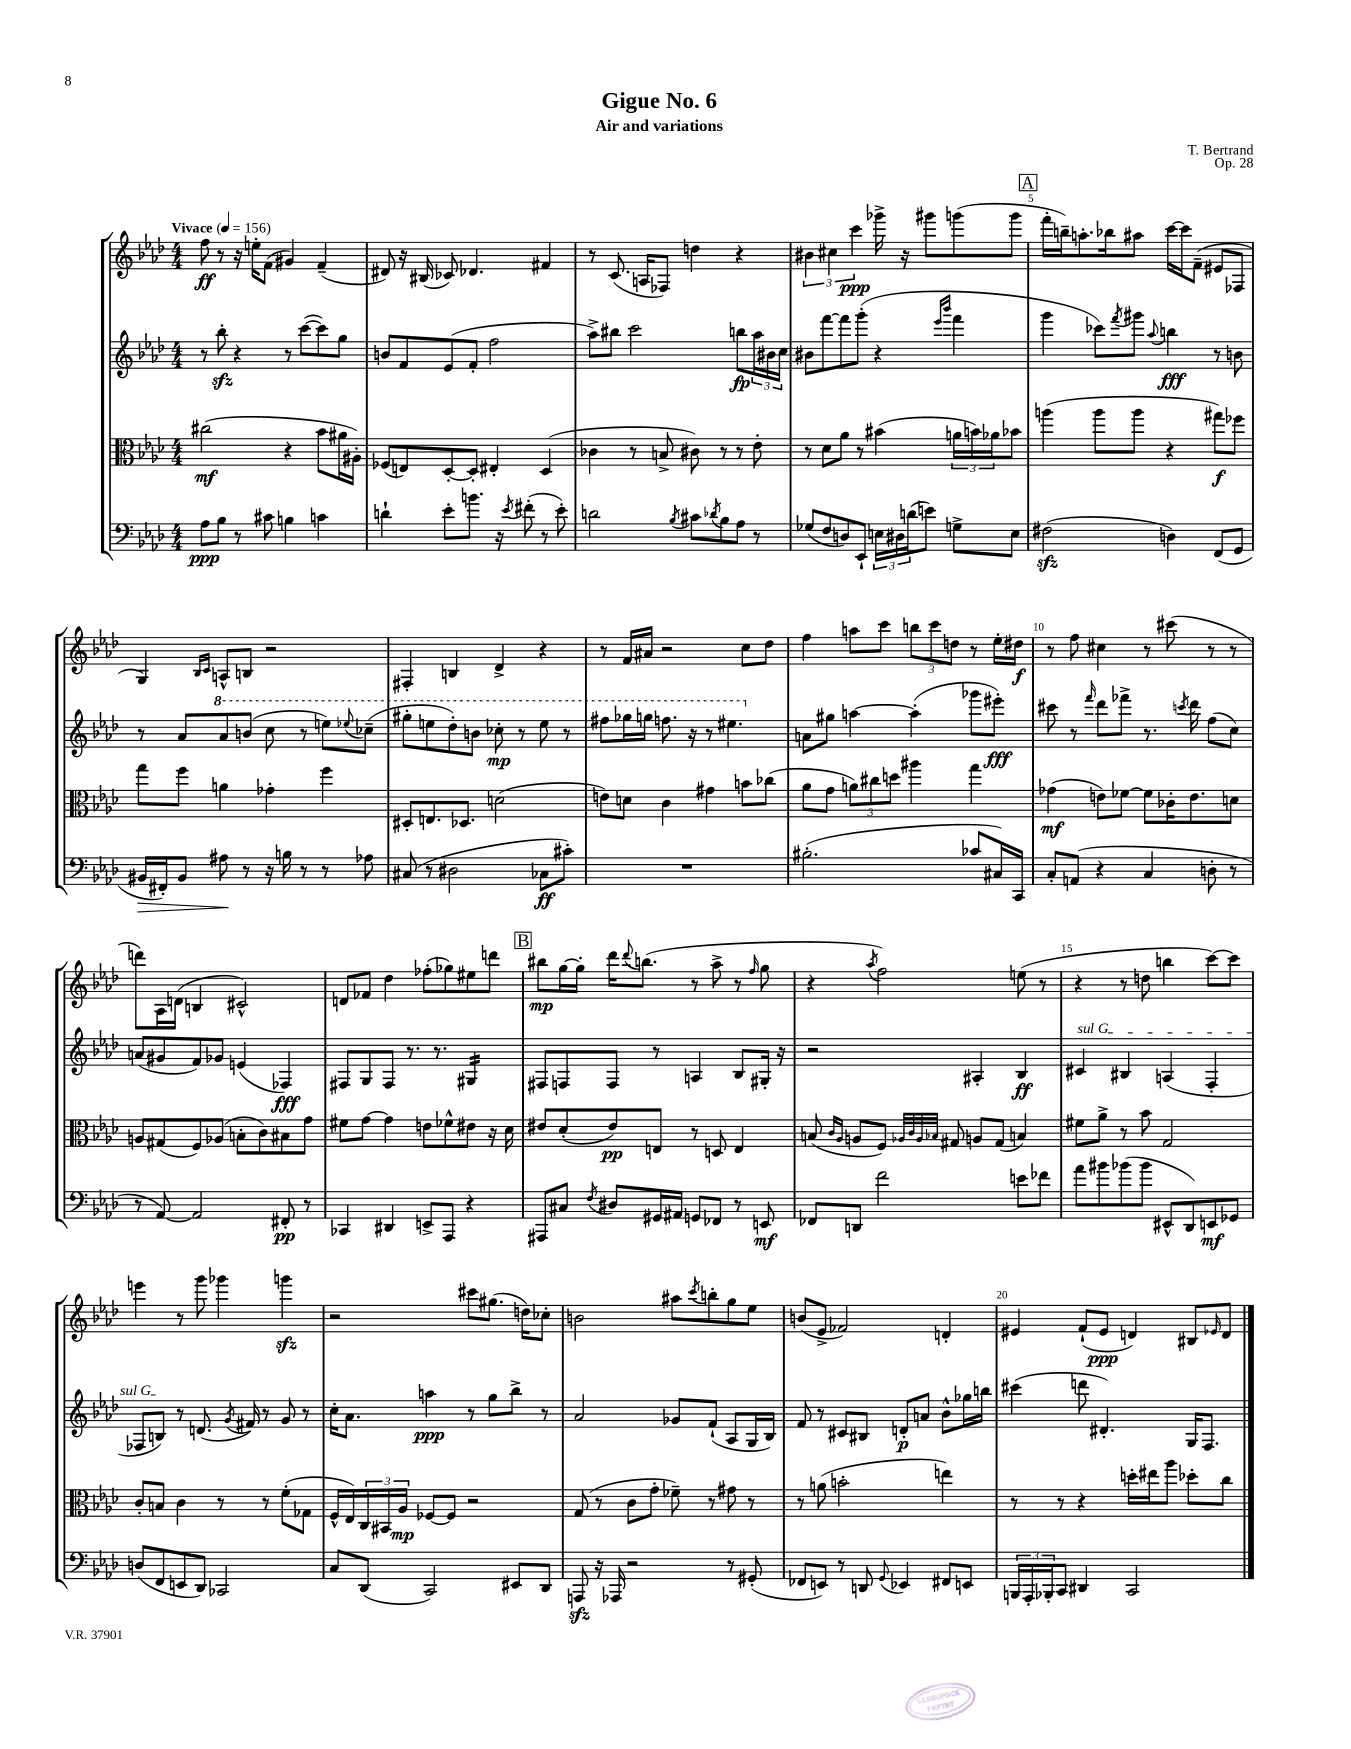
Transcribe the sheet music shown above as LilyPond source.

\header { title = "Gigue No. 6" composer = "T. Bertrand" subtitle = "Air and variations" opus = "Op. 28" }
<<
\new StaffGroup <<
\new Staff = "s0" {
    \clef treble \key aes \major \numericTimeSignature \time 4/4 \tempo "Vivace" 4 = 156
    f''8\ff r8 r16 e''16-. f'8( gis'4) f'4--( |
    dis'8) r16 bis16( ces'8) des'4. fis'4 |
    r8 c'8.( a16 fes8) d''4 r4 |
    \tuplet 3/2 { bis'4 cis''4 c'''4\ppp } ges'''16-> r16 gis'''8 g'''8( g'''8 |
    \mark \markup { \box "A" } f'''16-. b''16--) a''8.-. bes''16 ais''8 c'''16~ c'''16 f'8--( eis'8 fes8 |
    g4) \grace { bes16 c'16 } a8-^ b8 r2 |
    fis4-. b4 des'4-> r4 |
    r8 f'16 ais'16 r2 c''8 des''8 |
    f''4 a''8 c'''8 \tuplet 3/2 { b''8 c'''8 d''8 } r8 ees''16-. dis''16\f |
    r8 f''8 cis''4 r8 cis'''8( r8 r8 |
    d'''8) aes16 d'16( b4 cis'2-^) |
    d'8 fes'8 des''4 fes''8-.( ges''8) eis''8 d'''8 |
    \mark \markup { \box "B" } bis''8\mp g''16~ g''16-. des'''16 \appoggiatura { des'''8 } b''8.( r8 aes''8-> r8 \grace { f''16 } g''8 |
    r4 \acciaccatura { aes''8 } f''2) e''8( r8 |
    r4 r8 d''8 b''4 c'''8~) c'''8 |
    e'''4 r8 g'''8 ges'''4 g'''4\sfz |
    r2 cis'''8 gis''8.( d''16) ces''8-. |
    b'2 ais''8 \acciaccatura { c'''8 } b''8-. g''8 ees''8 |
    b'8( ees'8-> fes'2) d'4-. |
    eis'4 f'8-!( eis'8\ppp d'4) bis8 \grace { ees'16 } d'8 \bar "|." |
}
\new Staff = "s1" {
    \clef treble \key aes \major \numericTimeSignature \time 4/4
    r8 bes''8-.\sfz r4 r8 c'''8~( c'''8) g''8 |
    b'8 f'8 ees'8( f'8-. f''2 |
    aes''8->) bis''8 c'''2 b''8\fp \tuplet 3/2 { aes''16 bis'16 c''16 } |
    bis'8 f'''8~ f'''8 g'''8-.( r4 \grace { ees'''16 bes'''16 } f'''4 |
    \mark \markup { \box "A" } g'''4 ces'''8) \acciaccatura { f'''8 } gis'''8 \appoggiatura { aes''8 } b''4\fff r8 b'8 |
    r8 aes'8 \ottava #1 aes''8 b''8( c'''8 r8 e'''8) \appoggiatura { ees'''8 } ces'''8--( |
    gis'''8-. e'''8 des'''8-.) b''8 ces'''8-.\mp r8 e'''8 r8 |
    fis'''8 ges'''16 g'''16 f'''8. r16 r8 eis'''4. \ottava #0 |
    a'8 gis''8 a''4~ a''4-.( ges'''8 eis'''8-.\fff) |
    cis'''8 r8 \grace { f'''16 } des'''8 fes'''8-> r8. \acciaccatura { c'''8 } des'''16 f''8( c''8) |
    a'8( gis'8 f'8) ges'8 e'4( fes4\fff) |
    fis8 g8 fis8 r8. r8. gis4:16 |
    \mark \markup { \box "B" } fis8 f8 f8 r8 a4 bes8 gis16-. r16 |
    r2 ais4-. bes4\ff |
    \once \override TextSpanner.bound-details.left.text = \markup { \italic "sul G" } cis'4\startTextSpan bis4 a4( f4-. |
    fes8 b8\stopTextSpan) r8 d'8.( \acciaccatura { g'8 } fis'16) r8 g'8 r8 |
    c''16-. aes'8. a''4\ppp r8 g''8 bes''8-> r8 |
    aes'2 ges'8 f'8-!( aes8 g16 bes16) |
    f'8 r8 cis'8 bis8 d'8-.\p a'8 bes'8-^ ges''16 b''16 |
    cis'''4( d'''8 dis'4.-.) g16 f8. \bar "|." |
}
\new Staff = "s2" {
    \clef alto \key aes \major \numericTimeSignature \time 4/4
    cis''2\mf( r4 bes'8 ais'16 ais16-.) |
    fes8( e8) des8~-. des8-. eis4-. des4( |
    ces'4 r8 b8-> cis'8) r8 r8 ees'8-. |
    r8 des'8 aes'8 r8 bis'4( \tuplet 3/2 { a'16 b'16) aes'16 } bes'8 |
    \mark \markup { \box "A" } a''4( a''8 a''8 r4 gis''8\f) fes''8 |
    g''8 f''8 a'4 ges'4-. f''4 |
    dis8-. e8. des8. d'2( |
    e'8) d'8 c'4 gis'4 b'8 ces''8( |
    aes'8 g'8 \tuplet 3/2 { a'8) cis''8 d''8 } ais''4 g''4 |
    ges'4\mf( e'8) fes'8~ fes'8 ces'16-. e'8. d'8 |
    a8 gis8( f8) aes8( b8-. c'8) bis8 g'8 |
    fis'8 g'8~ g'4 e'8 fes'8-^ eis'8 r16 des'16 |
    \mark \markup { \box "B" } eis'8 des'8-.( eis'8\pp) e8 r8 d8 e4 |
    b8( \grace { c'16 aes16 } a8 f8) \grace { aes32 c'32 aes32 bes32 } gis8 a8 gis8( b4) |
    fis'8 aes'8-> r8 bes'8 g2 |
    c'8-. b8 c'4 r8 r8 f'8-.( ges8 |
    f16-^ ees16) \tuplet 3/2 { c16 bis,16 aes16\mp } fes8~ fes8 r2 |
    g8( r8 c'8 g'8-. fes'8--) r8 gis'8 r8 |
    r8 a'8( b'2-. e''4) |
    r8 r8 r4 d''16-. eis''16 aes''8 des''8-. c''8 \bar "|." |
}
\new Staff = "s3" {
    \clef bass \key aes \major \numericTimeSignature \time 4/4
    aes8\ppp bes8 r8 cis'8 b4 c'4 |
    d'4-! ees'8-. b'8. r16 \acciaccatura { ees'8 } fis'8-.( r8 ees'8-.) |
    d'2 \acciaccatura { bes8 } cis'8 \acciaccatura { des'8 } bes8 aes8 r8 |
    ges8( f8 d8) ees,8-! \tuplet 3/2 { e16 dis16 d'16( } e'8) g8-> e8 |
    \mark \markup { \box "A" } fis2\sfz( d4) f,8( g,8 |
    bis,16\> fis,16-.) bis,8 ais8\! r8 r16 b16 r8 r8 aes8 |
    cis8( r8 dis2 ces8\ff cis'8-.) |
    R1 |
    bis2.-.( ces'8 cis16) c,16 |
    c8-. a,8( r4 c4 d8-. r8 |
    r8 aes,8~) aes,2 fis,8-.\pp r8 |
    ces,4 dis,4 e,8-> aes,,8 r4 |
    \mark \markup { \box "B" } ais,,8 cis8 \acciaccatura { f8 } dis8 gis,16 ais,16 g,8 fes,8 r8 e,8\mf |
    fes,8 d,8 f'2 e'8 fes'8 |
    aes'8 bis'8 bes'8( bes'8 eis,8-^ des,8) e,8\mf ges,8 |
    d8( f,8 e,8 des,8) ces,2 |
    c8 des,8( c,2) eis,8 des,8 |
    a,,8\sfz r16 aes,,16 r2 r8 gis,8-.( |
    fes,8 e,8) r8 d,8 \appoggiatura { g,8 } ees,4 fis,8 e,8 |
    \tuplet 3/2 { b,,16 aes,,16-. bes,,16-. } c,8 dis,4 c,2 \bar "|." |
}
>>
>>
\layout { \context { \Score \override BarNumber.break-visibility = ##(#f #t #t) barNumberVisibility = #(every-nth-bar-number-visible 5) } }
